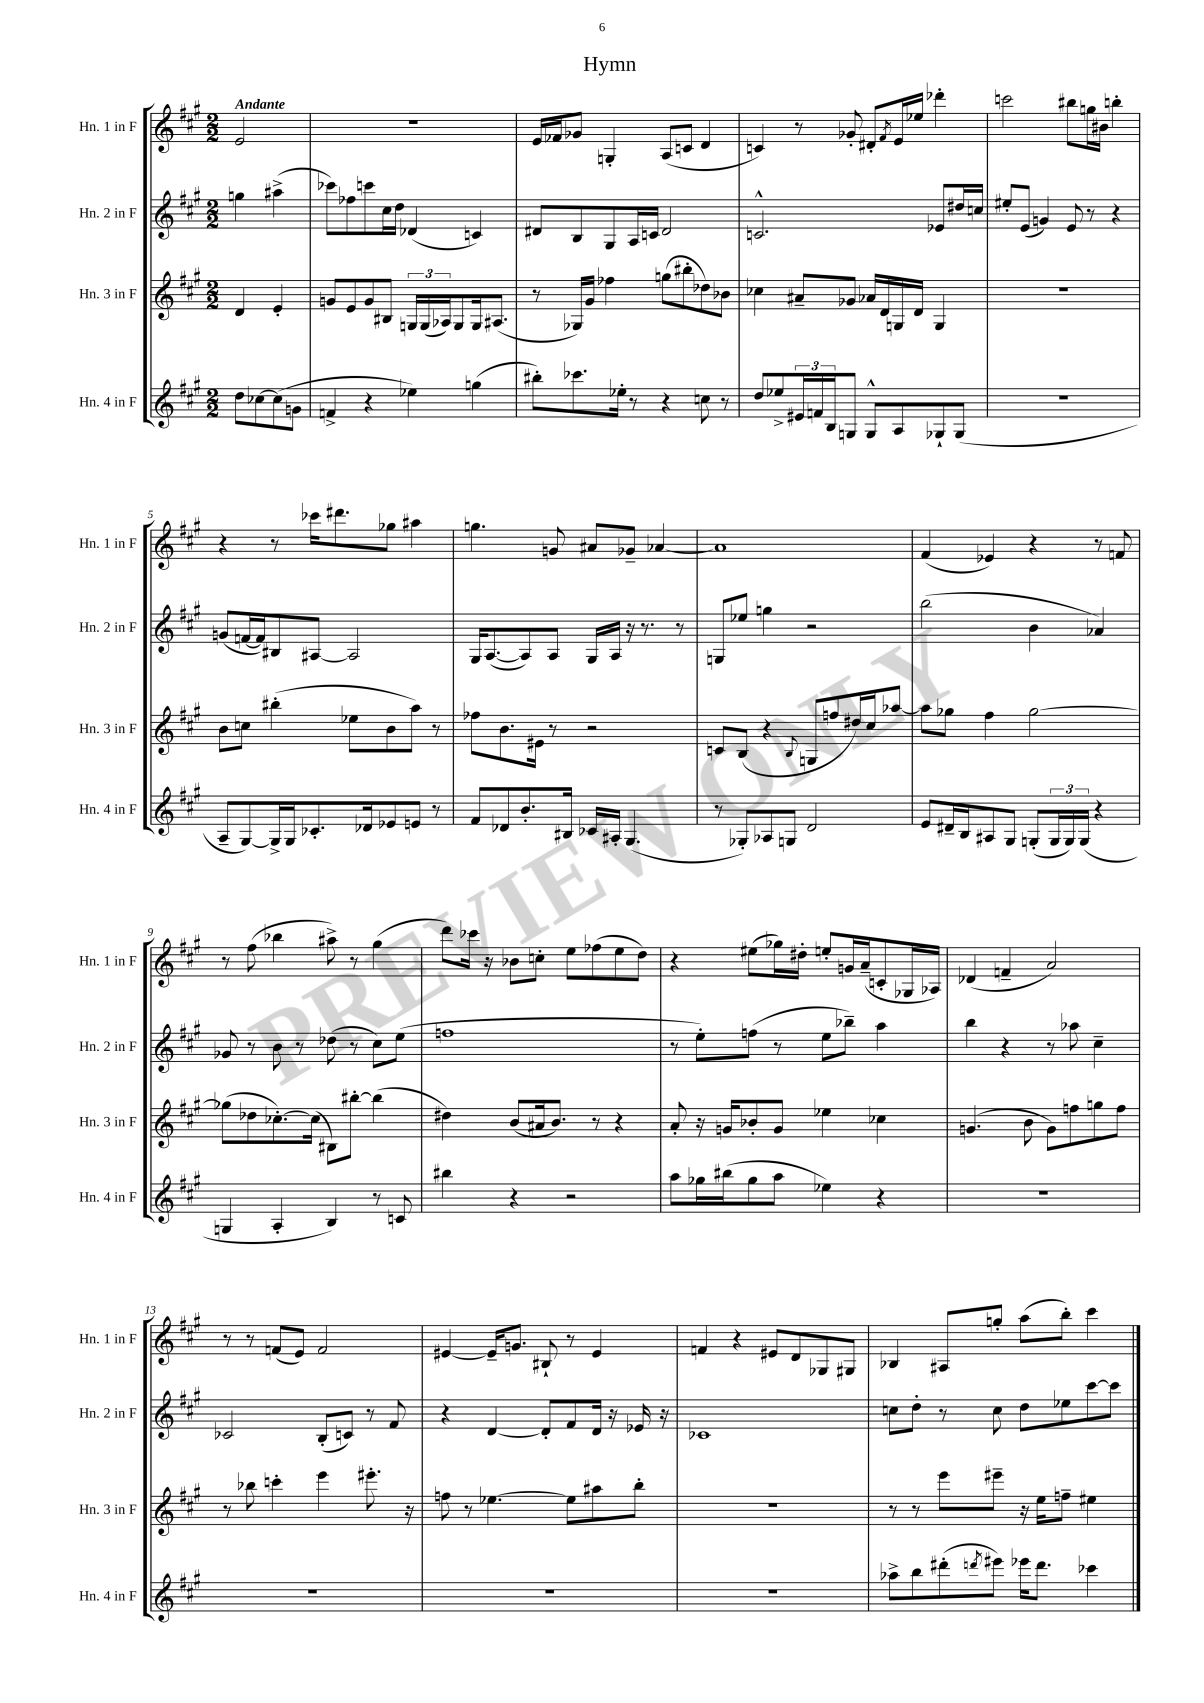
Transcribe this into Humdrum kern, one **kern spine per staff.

**kern	**kern	**kern	**kern
*staff4	*staff3	*staff2	*staff1
*clefG2	*clefG2	*clefG2	*clefG2
*k[f#c#g#]	*k[f#c#g#]	*k[f#c#g#]	*k[f#c#g#]
*M2/2	*M2/2	*M2/2	*M2/2
8dd	4d	4gg	2e
[8cc-	.	.	.
(8cc-]	4e'	(4aa#^	.
8g	.	.	.
=	=	=	=
4f^	8g	8ccc-)	1r
.	8e	8ff-	.
4r	8g	8ccc	.
.	8B#	16cc#	.
.	.	16dd	.
4ee-)	24G	(4d-	.
.	(24G	.	.
.	24A-)	.	.
.	8G	.	.
(4gg	16G	4c)	.
.	(8.A#	.	.
=	=	=	=
8bb#')	8r	8d#	16e
.	.	.	16f-
8.ccc-	16G-)	8B	8g-
.	16g#	.	.
.	4ff-	8G#	4G'
16ee-'	.	.	.
8r	.	16A	.
.	.	16c	.
4r	(8gg	2d#	(8A
.	8bb#'	.	8c
8cc	8dd-)	.	4d
8r	8b-	.	.
=	=	=	=
8dd	4cc-	2.c^^	4c)
8ee-^	.	.	.
24e#	8a#~	.	8r
24f	.	.	.
24B	.	.	.
8G	8g-	.	8g-'
8G^^	16a-	.	8d#'
.	16d	.	.
.	.	.	8qf#
8A	16G	.	16e
.	16d	.	16ee-
8G-`	4G	8e-	4ddd-'
(8G-	.	16dd#	.
.	.	16cc	.
=	=	=	=
1r	1r	8ee#'	2ccc
.	.	(8e	.
.	.	4g)	.
.	.	8e	8bb#
.	.	8r	16gg
.	.	.	16b#
.	.	4r	4bb'
=	=	=	=
8A~	8b	(8g	4r
[8G#)	8cc	[16f	.
.	.	16f])	.
16G#^]	(4bb#'	8B#	8r
16G#	.	.	.
8.c-'	.	[8A#	16ccc-
.	.	.	8.ddd#
.	8ee-	2A#]	.
16d-	.	.	.
8e-	8b	.	8gg-
8e	8aa)	.	4aa#
8r	8r	.	.
=	=	=	=
8f#	8ff-	16G#	4.gg
.	.	([8.A	.
8d-	8.b	.	.
8.b'	.	8A])	.
.	16e#	.	.
.	8r	8A	8g
16B#	.	.	.
16c-	2r	16G#	8a#
16A#'	.	16A	.
(4.G#	.	16r	8g-~
.	.	8.r	.
.	.	.	[4a-
.	.	8r	.
=	=	=	=
8r	8c	8G	1a-]
8G-')	(8B	8ee-	.
8A-	4r	4gg	.
8G	.	.	.
.	8qqB	.	.
2d	8G	2r	.
.	8ff	.	.
.	16dd#)	.	.
.	16cc#	.	.
.	[8aa-	.	.
=	=	=	=
8e	8aa-]	(2bb	(4f#
16d#~	8gg-	.	.
16B	.	.	.
8A#	4ff#	.	4e-)
8G#	.	.	.
(8G'	[2gg-	4b	4r
24G	.	.	.
24G)	.	.	.
(24G	.	.	.
4r	.	4a-)	8r
.	.	.	8f
=	=	=	=
4G	(8gg-]	8g-	8r
.	8dd-	8r	(8ff#
4A'	[8.cc-')	8b	4bb-
.	.	8r	.
.	(16cc-]	.	.
4B)	8B#)	(8dd-	8aa#^)
.	[8bb#'	8r	8r
8r	(4bb#]	8cc#)	(4gg#
8c	.	(8ee	.
=	=	=	=
4bb#	4dd#)	1ff	8ddd)
.	.	.	16ccc-
.	.	.	16r
4r	(8b	.	8b-
.	16a#	.	8cc'
.	8.b)	.	.
2r	.	.	8ee
.	8r	.	(8ff-
.	4r	.	8ee
.	.	.	8dd)
=	=	=	=
8aa	8a'	8r	4r
16gg-	16r	8ee')	.
(16bb#	16g	.	.
8gg-	8b-'	(8ff	(8ee#
8aa	8g	8r	16gg-)
.	.	.	16dd#'
4ee-)	4ee-	8ee	8ee'
.	.	8bb-~)	16g
.	.	.	(16a~
4r	4cc-	4aa	8c'
.	.	.	16G-
.	.	.	16A-)
=	=	=	=
1r	(4.g	4bb	(4d-
.	.	4r	4f~
.	8b	.	.
.	8g)	8r	2a)
.	8ff	8aa-	.
.	8gg	4cc#~	.
.	8ff	.	.
=	=	=	=
1r	8r	2c-	8r
.	8bb-	.	8r
.	4ccc'	.	(8f
.	.	.	8e)
.	4eee	(8B'	2f
.	.	8c)	.
.	8.eee#'	8r	.
.	.	8f#	.
.	16r	.	.
=	=	=	=
1r	8ff	4r	[4e#
.	8r	.	.
.	[4.ee-	[4d	16e#~]
.	.	.	8.g
.	.	8d']	8B#`
.	8ee-]	8f#	8r
.	8aa#	16d	4e#
.	.	16r	.
.	8bb'	16e-	.
.	.	16r	.
=	=	=	=
1r	1r	1c-	4f
.	.	.	4r
.	.	.	8e#
.	.	.	8d
.	.	.	8G-
.	.	.	8G#
=	=	=	=
8aa-^	8r	8cc	4B-
8bb	8r	8dd'	.
(8ddd#'	8eee	8r	8A#
8qddd	.	.	.
8eee#)	8eee#~	8cc	8gg'
16eee-	16r	8dd	(8aa
8.ddd	16ee	.	.
.	8ff~	8ee-	8bb')
4ccc-	4ee#	[8ccc#	4ccc#
.	.	8ccc#]	.
==	==	==	==
*-	*-	*-	*-
